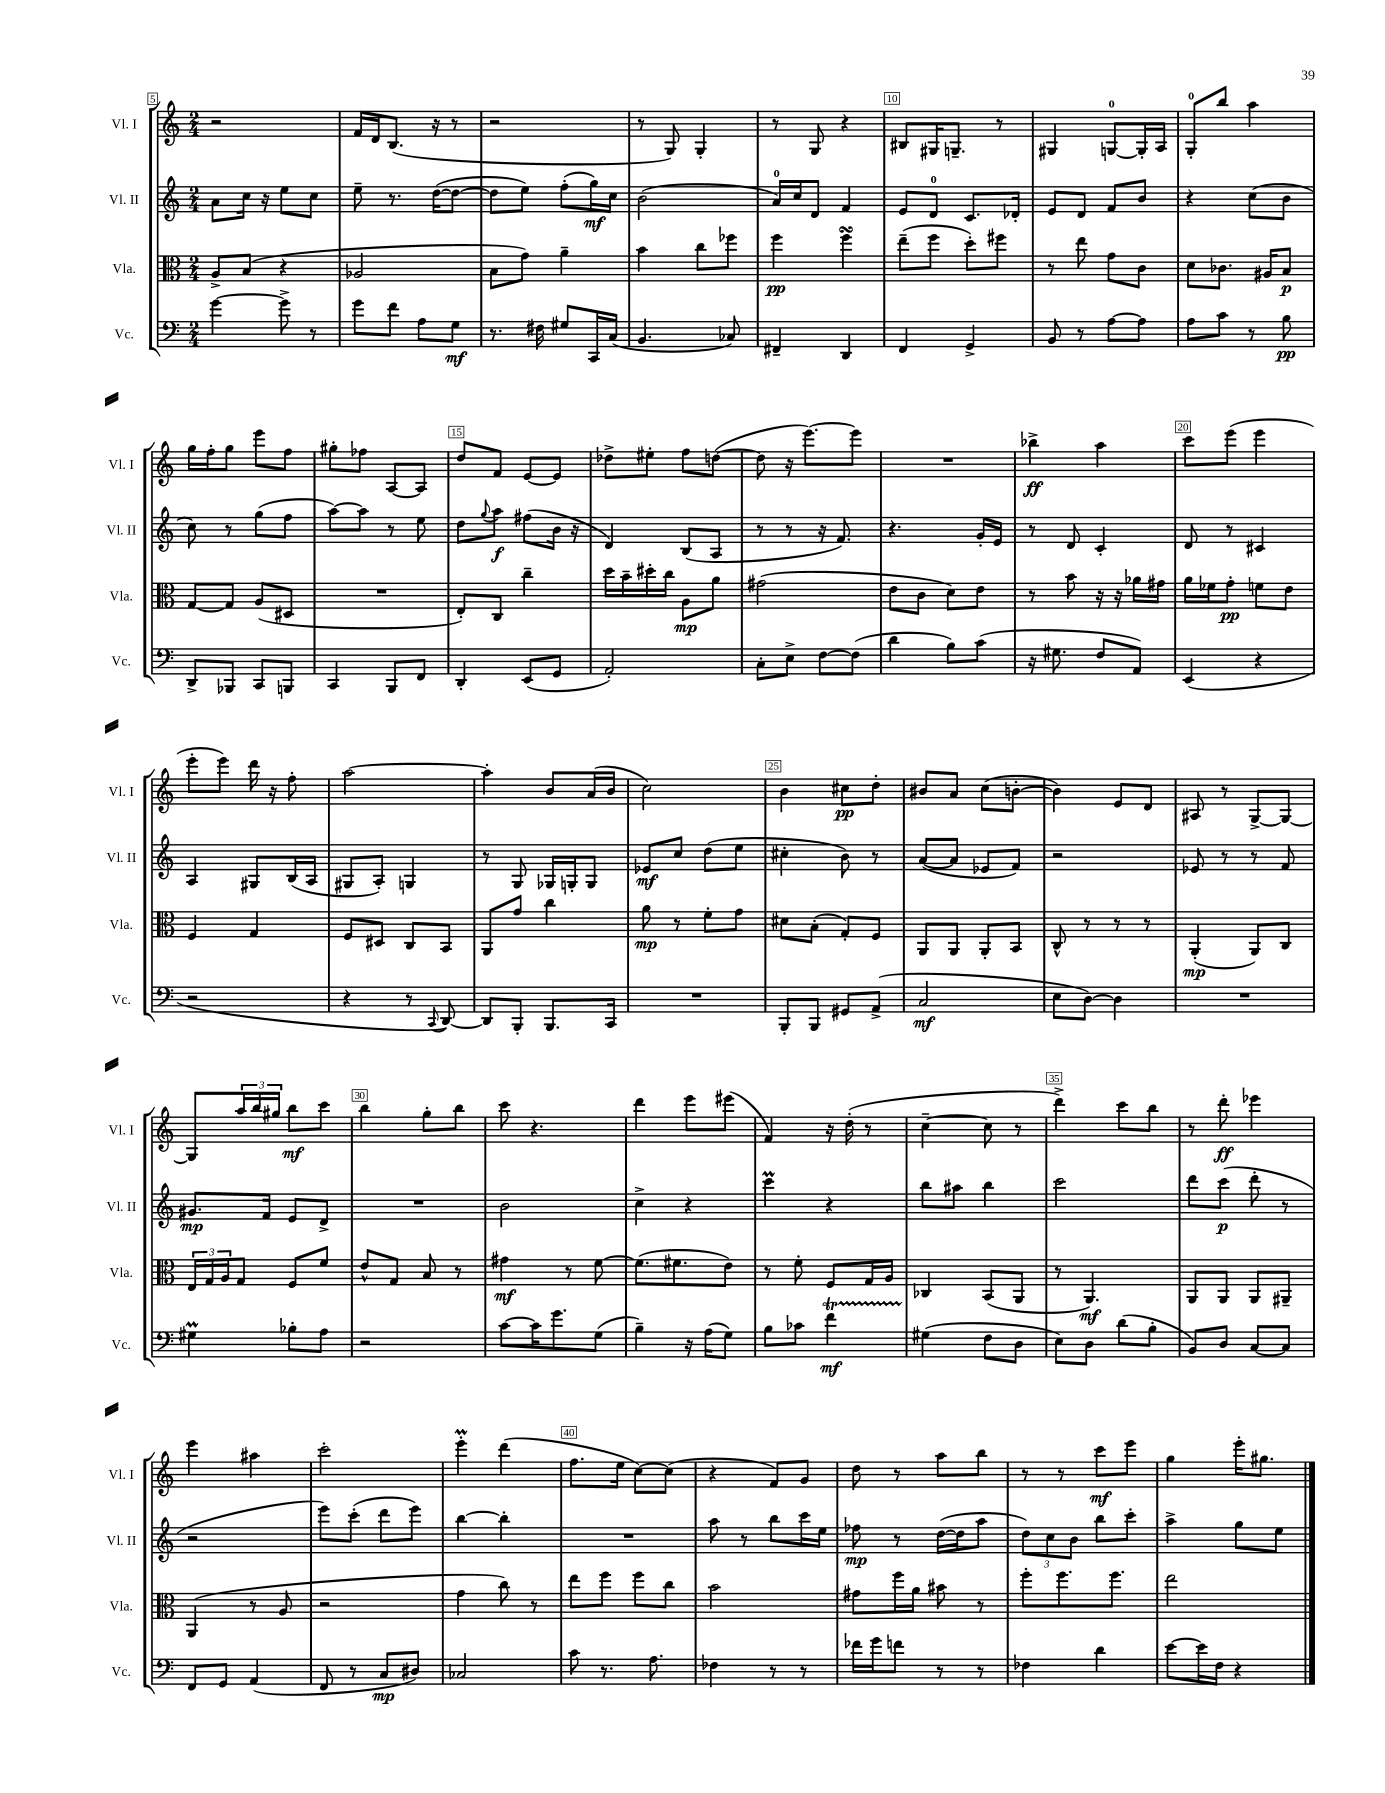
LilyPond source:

<<
\new StaffGroup <<
\new Staff = "s0" \with { instrumentName = "Vl. I" shortInstrumentName = "Vl. I" } {
    \clef treble \key c \major \numericTimeSignature \time 2/4
    r2 |
    f'16 d'16 b8.( r16 r8 |
    r2 |
    r8 g8) g4-. |
    r8 g8 r4 |
    bis8 gis16 g8.-- r8 |
    gis4 g8-0~ g16-. a16 |
    g8-0-. b''8 a''4 |
    g''16 f''16-. g''8 e'''8 f''8 |
    gis''8-. fes''8 a8~ a8 |
    d''8 f'8 e'8~ e'8 |
    des''8-> eis''8-. f''8 d''8~( |
    d''8 r16 e'''8.~) e'''8 |
    R2 |
    bes''4->\ff a''4 |
    c'''8 e'''8( e'''4 |
    e'''8-. e'''8) d'''16 r16 f''8-. |
    a''2~ |
    a''4-. b'8 a'16( b'16 |
    c''2) |
    b'4 cis''8\pp d''8-. |
    bis'8 a'8 c''8( b'8~-. |
    b'4) e'8 d'8 |
    ais8 r8 g8~-> g8~ |
    g8 \tuplet 3/2 { a''16 b''16 gis''16 } b''8\mf c'''8 |
    b''4 g''8-. b''8 |
    c'''8 r4. |
    d'''4 e'''8 eis'''8( |
    f'4) r16 d''16-.( r8 |
    c''4~-- c''8 r8 |
    d'''4->) c'''8 b''8 |
    r8 d'''8-.\ff ees'''4 |
    e'''4 ais''4 |
    c'''2-. |
    e'''4-.\prall d'''4( |
    f''8. e''16 c''8~) c''8( |
    r4 f'8) g'8 |
    d''8 r8 a''8 b''8 |
    r8 r8 c'''8\mf e'''8 |
    g''4 e'''16-. gis''8. \bar "|." |
}
\new Staff = "s1" \with { instrumentName = "Vl. II" shortInstrumentName = "Vl. II" } {
    \clef treble \key c \major \numericTimeSignature \time 2/4
    a'8 c''16 r16 e''8 c''8 |
    e''8-- r8. d''16~( d''8~ |
    d''8 e''8) f''8-.( g''16\mf) c''16 |
    b'2( |
    a'16-0) c''16 d'8 f'4 |
    e'8 d'8-0 c'8. des'16-. |
    e'8 d'8 f'8 b'8 |
    r4 c''8( b'8 |
    c''8) r8 g''8( f''8 |
    a''8~) a''8 r8 e''8 |
    d''8 \appoggiatura { g''8 } a''8\f fis''8( b'16 r16 |
    d'4) b8( a8 |
    r8 r8 r16 f'8.) |
    r4. g'16-. e'16 |
    r8 d'8 c'4-. |
    d'8 r8 cis'4 |
    a4 gis8 b16( a16 |
    gis8 a8-.) g4 |
    r8 g8 ges16 g16-. g8 |
    ees'8\mf c''8 d''8( e''8 |
    cis''4-. b'8) r8 |
    a'8~( a'8 ees'8 f'8) |
    r2 |
    ees'8 r8 r8 f'8 |
    gis'8.\mp f'16 e'8 d'8-> |
    R2 |
    b'2 |
    c''4-> r4 |
    c'''4\prall r4 |
    b''8 ais''8 b''4 |
    c'''2 |
    d'''8 c'''8\p( d'''8-. r8 |
    r2 |
    e'''8) c'''8-.( d'''8 e'''8) |
    b''4~ b''4-. |
    R2 |
    a''8 r8 b''8 c'''16 e''16 |
    fes''8\mp r8 d''16~( d''16 a''8 |
    \tuplet 3/2 { d''8) c''8 b'8 } b''8 c'''8-. |
    a''4-> g''8 e''8 \bar "|." |
}
\new Staff = "s2" \with { instrumentName = "Vla." shortInstrumentName = "Vla." } {
    \clef alto \key c \major \numericTimeSignature \time 2/4
    a8-> b8( r4 |
    aes2 |
    b8 g'8) a'4-- |
    b'4 c''8 fes''8 |
    f''4\pp f''4\turn |
    e''8--( f''8 d''8-.) fis''8 |
    r8 e''8 g'8 c'8 |
    d'8 ces'8. ais16 b8\p |
    g8~ g8 a8( dis8 |
    R2 |
    e8-.) c8 c''4-- |
    d''16 b'16-- dis''16-. c''16 a8\mp a'8 |
    gis'2( |
    e'8 c'8 d'8) e'8 |
    r8 b'8 r16 r16 aes'16 gis'16 |
    a'16 fes'16 g'8-.\pp f'8 e'8 |
    f4 g4 |
    f8 dis8 c8 b,8 |
    a,8 g'8 c''4 |
    a'8\mp r8 f'8-. g'8 |
    dis'8 b8-.( g8-.) f8 |
    a,8 a,8 a,8-. b,8 |
    c8-^ r8 r8 r8 |
    a,4-.\mp( a,8) c8 |
    \tuplet 3/2 { e16 g16 a16 } g8 f8 f'8 |
    e'8-^ g8 b8 r8 |
    gis'4\mf r8 f'8~ |
    f'8.( fis'8. e'8) |
    r8 f'8-. f8 g16 a16 |
    ces4 b,8( a,8 |
    r8 a,4.\mf) |
    a,8 a,8 a,8 ais,8-- |
    a,4( r8 a8 |
    r2 |
    g'4 c''8) r8 |
    e''8 f''8 f''8 c''8 |
    b'2 |
    gis'8 f''16 a'16 bis'8 r8 |
    f''8-. f''8. f''8. |
    e''2 \bar "|." |
}
\new Staff = "s3" \with { instrumentName = "Vc." shortInstrumentName = "Vc." } {
    \clef bass \key c \major \numericTimeSignature \time 2/4
    g'4~ g'8-> r8 |
    g'8 f'8 a8 g8\mf |
    r8. fis16 gis8 c,16 c16( |
    b,4. ces8) |
    fis,4-- d,4 |
    f,4 g,4-> |
    b,8 r8 a8~ a8 |
    a8 c'8 r8 b8\pp |
    d,8-> bes,,8 c,8 b,,8 |
    c,4 b,,8 f,8 |
    d,4-. e,8( g,8 |
    a,2-.) |
    c8-. e8-> f8~ f8( |
    d'4 b8) c'8( |
    r16 gis8. f8 a,8) |
    e,4( r4 |
    r2 |
    r4 r8 \appoggiatura { c,8 } d,8~) |
    d,8 b,,8-. b,,8. c,16 |
    R2 |
    b,,8-. b,,8 gis,8 a,8->( |
    c2\mf |
    e8 d8~) d4 |
    R2 |
    gis4\prall bes8-. a8 |
    r2 |
    c'8~ c'16 g'8. g8( |
    b4--) r16 a16( g8) |
    b8 ces'8 f'4\startTrillSpan\mf |
    gis4\stopTrillSpan( f8 d8 |
    e8) d8 d'8( b8-. |
    b,8) d8 c8~ c8 |
    f,8 g,8 a,4( |
    f,8 r8 c8\mp dis8) |
    ces2 |
    c'8 r8. a8. |
    fes4 r8 r8 |
    fes'16 g'16 f'8 r8 r8 |
    fes4 d'4 |
    e'8~ e'16 f16 r4 \bar "|." |
}
>>
>>
\layout { \context { \Score currentBarNumber = #5 \override BarNumber.break-visibility = ##(#f #t #t) barNumberVisibility = #(every-nth-bar-number-visible 5) \override BarNumber.stencil = #(make-stencil-boxer 0.1 0.3 ly:text-interface::print) } }
